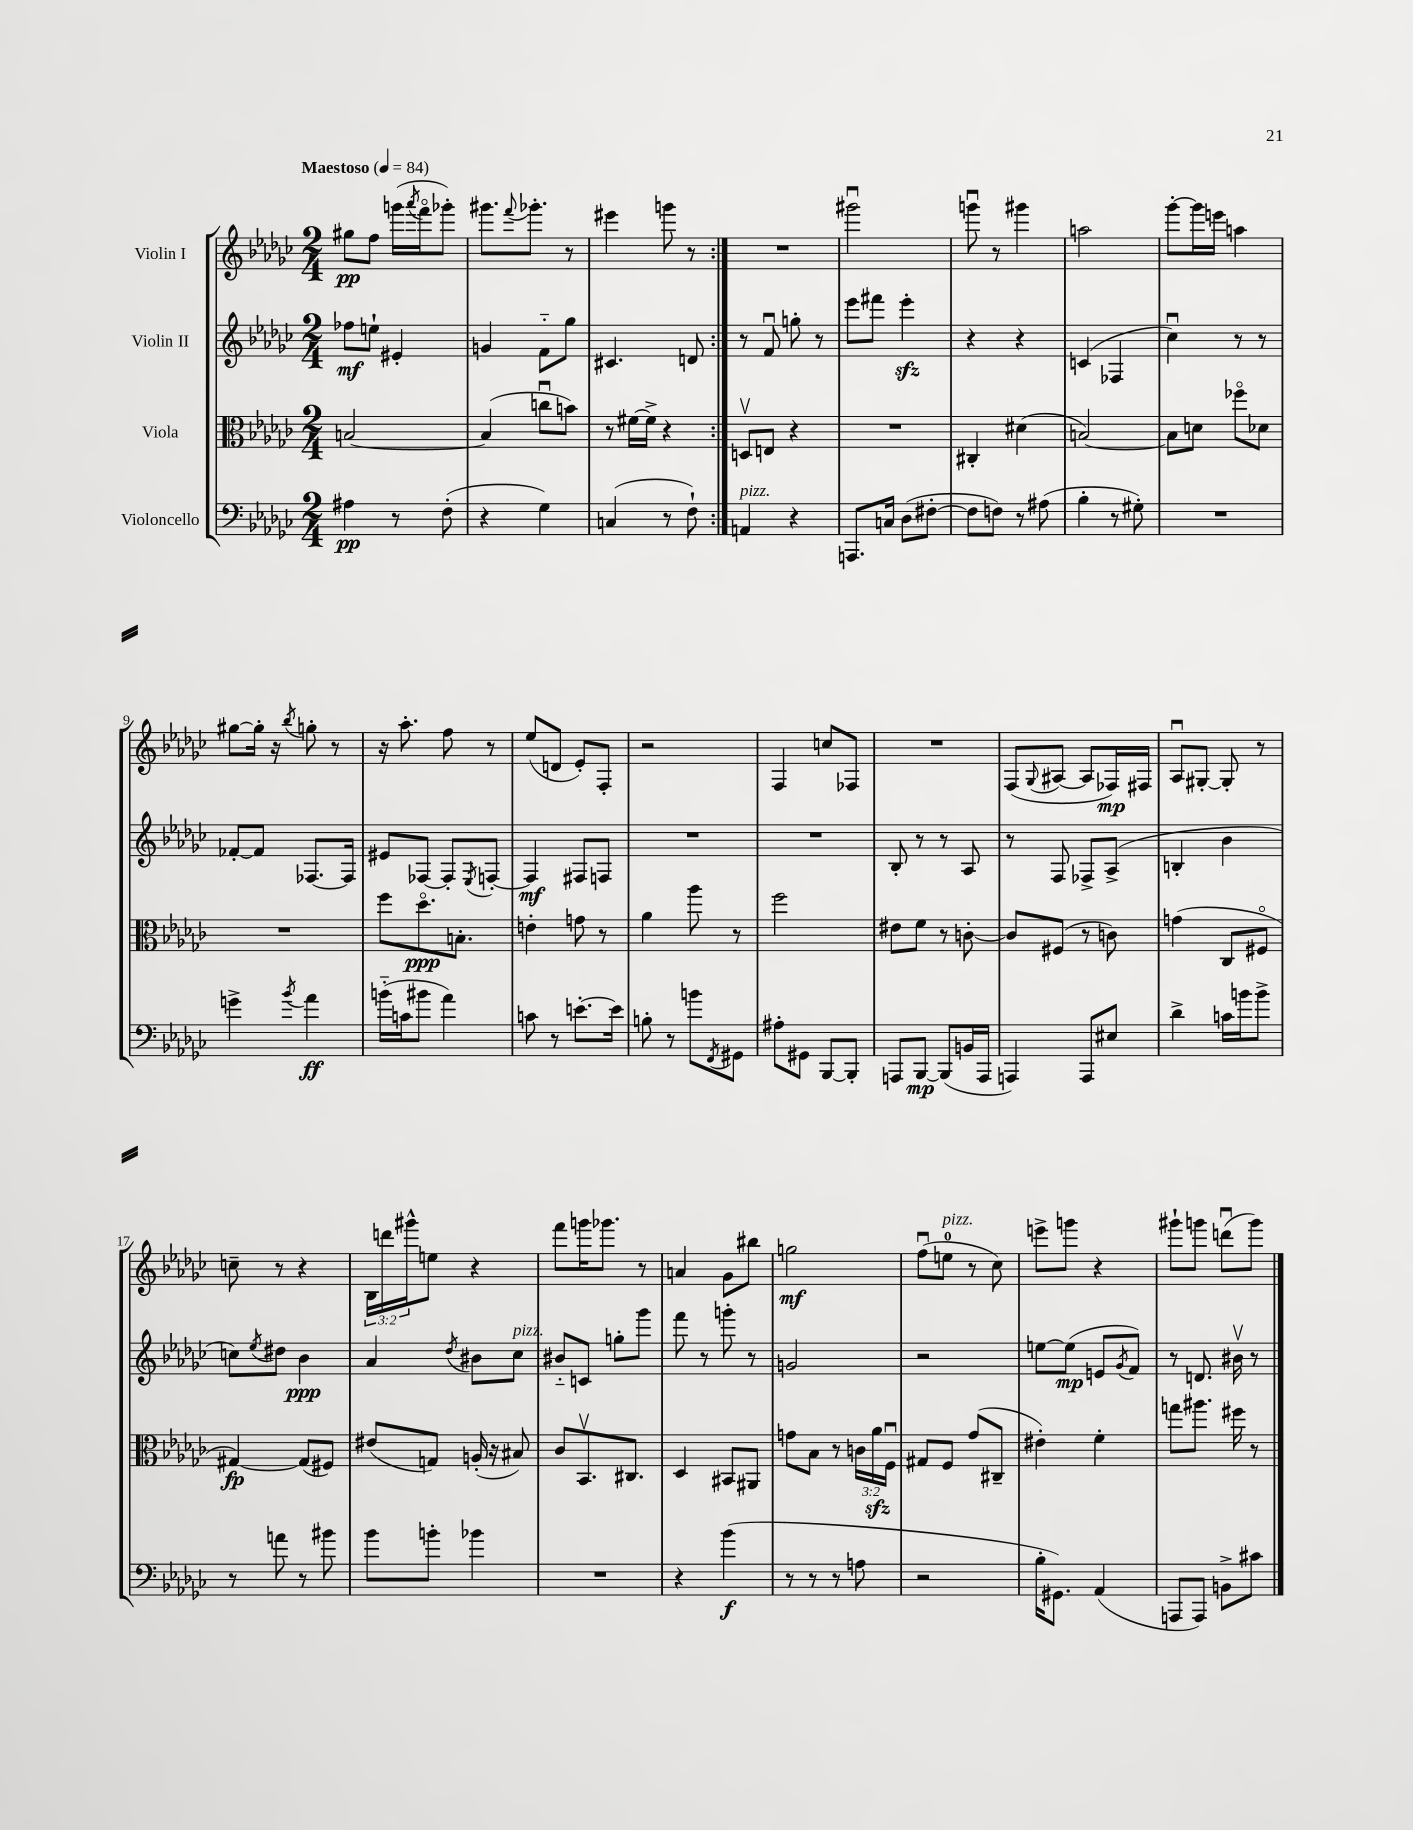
<<
\new StaffGroup <<
\new Staff = "s0" \with { instrumentName = "Violin I" } {
    \clef treble \key ges \major \numericTimeSignature \time 2/4 \override Staff.TupletNumber.text = #tuplet-number::calc-fraction-text \tempo "Maestoso" 4 = 84
    \repeat volta 2 { gis''8\pp f''8 g'''16( \acciaccatura { aes'''8 } f'''16\flageolet ges'''8-.) |
    gis'''8. \appoggiatura { f'''8 } ges'''8.-. r8 |
    eis'''4 g'''8 r8 | }
    R2 |
    gis'''2\downbow |
    g'''8\downbow r8 gis'''4 |
    a''2 |
    ges'''8~-. ges'''16 e'''16 a''4 |
    gis''8~ gis''16-. r16 \acciaccatura { bes''8 } g''8-. r8 |
    r16 aes''8.-. f''8 r8 |
    ees''8( d'8 ees'8-.) f8-. |
    r2 |
    f4 c''8 fes8 |
    R2 |
    f8( \appoggiatura { ges8 } ais8~ ais8 fes16\mp) fis16 |
    aes8\downbow gis8~-. gis8-. r8 |
    c''8-- r8 r4 |
    \tuplet 3/2 { bes16 d'''16 gis'''16-^ } e''8 r4 |
    f'''8 g'''16 ges'''8. r8 |
    a'4 ges'8 bis''8 |
    g''2\mf |
    f''8\downbow( e''8-0^\markup { \italic "pizz." } r8 ces''8) |
    e'''8-> g'''8 r4 |
    gis'''8-! g'''8 d'''8\downbow( g'''8) \bar "|." |
}
\new Staff = "s1" \with { instrumentName = "Violin II" } {
    \clef treble \key ges \major \numericTimeSignature \time 2/4
    \repeat volta 2 { fes''8\mf e''8-! eis'4-. |
    g'4 f'8-_ ges''8 |
    cis'4. d'8 | }
    r8 f'8\downbow g''8-. r8 |
    ees'''8 fis'''8 ees'''4-.\sfz |
    r4 r4 |
    c'4( fes4 |
    ces''4\downbow) r8 r8 |
    fes'8~-. fes'8 fes8.~ fes16 |
    eis'8 fes8~ fes8-. \acciaccatura { ees8 } f8~-. |
    f4\mf fis8 f8 |
    R2 |
    R2 |
    bes8-. r8 r8 aes8 |
    r8 f8 fes8-> aes8->( |
    b4-. bes'4 |
    c''8) \acciaccatura { ees''8 } dis''8 bes'4\ppp |
    aes'4 \acciaccatura { des''8 } bis'8 ces''8^\markup { \italic "pizz." } |
    bis'8-_ c'8 g''8-. ges'''8 |
    f'''8 r8 g'''8-. r8 |
    g'2 |
    r2 |
    e''8~ e''8\mp( e'8 \acciaccatura { ges'8 } f'8) |
    r8 d'8. bis'16\upbow r8 \bar "|." |
}
\new Staff = "s2" \with { instrumentName = "Viola" } {
    \clef alto \key ges \major \numericTimeSignature \time 2/4 \override Staff.TupletNumber.text = #tuplet-number::calc-fraction-text
    \repeat volta 2 { b2~ |
    b4( c''8\downbow b'8) |
    r8 fis'16~ fis'16-> r4 | }
    d8\upbow e8 r4 |
    R2 |
    cis4-. dis'4( |
    b2~) |
    b8 d'8 fes''8\flageolet des'8 |
    R2 |
    f''8 des''8.\flageolet\ppp b8.-. |
    e'4-. g'8 r8 |
    aes'4 aes''8 r8 |
    f''2 |
    eis'8 f'8 r8 c'8~-. |
    c'8 fis8( r8 c'8) |
    g'4( ces8 fis8\flageolet |
    gis4~\fp) gis8( fis8) |
    eis'8( g8) a16-.( r16 bis8) |
    ces'8 bes,8.\upbow cis8. |
    des4 bis,8 ais,8 |
    g'8 bes8 r8 \tuplet 3/2 { c'16 aes'16\sfz f16\downbow } |
    gis8 f8 ges'8( cis8-- |
    eis'4-.) f'4-. |
    g''8 ais''8. fis''16 r8 \bar "|." |
}
\new Staff = "s3" \with { instrumentName = "Violoncello" } {
    \clef bass \key ges \major \numericTimeSignature \time 2/4
    \repeat volta 2 { ais4\pp r8 f8-.( |
    r4 ges4) |
    c4( r8 f8-!) | }
    a,4^\markup { \italic "pizz." } r4 |
    a,,8. c16 des8( fis8~-. |
    fis8 f8) r8 ais8( |
    bes4-. r8 gis8-.) |
    R2 |
    g'4-> \acciaccatura { bes'8 } aes'4\ff |
    b'16-_( c'16 bis'8 aes'4) |
    c'8 r8 e'8.~-. e'16 |
    b8-. r8 b'8 \acciaccatura { f,8 } gis,8 |
    ais8-. gis,8 bes,,8~ bes,,8-. |
    a,,8 bes,,8~\mp bes,,8( b,16 a,,16 |
    a,,4) a,,8 eis8 |
    des'4-> c'16 b'16 b'8-> |
    r8 a'8 r8 bis'8 |
    bes'8 b'8-. bes'4 |
    R2 |
    r4 bes'4\f( |
    r8 r8 r8 a8 |
    r2 |
    bes16-. gis,8.) aes,4( |
    a,,8 a,,8) b,8-> cis'8 \bar "|." |
}
>>
>>
